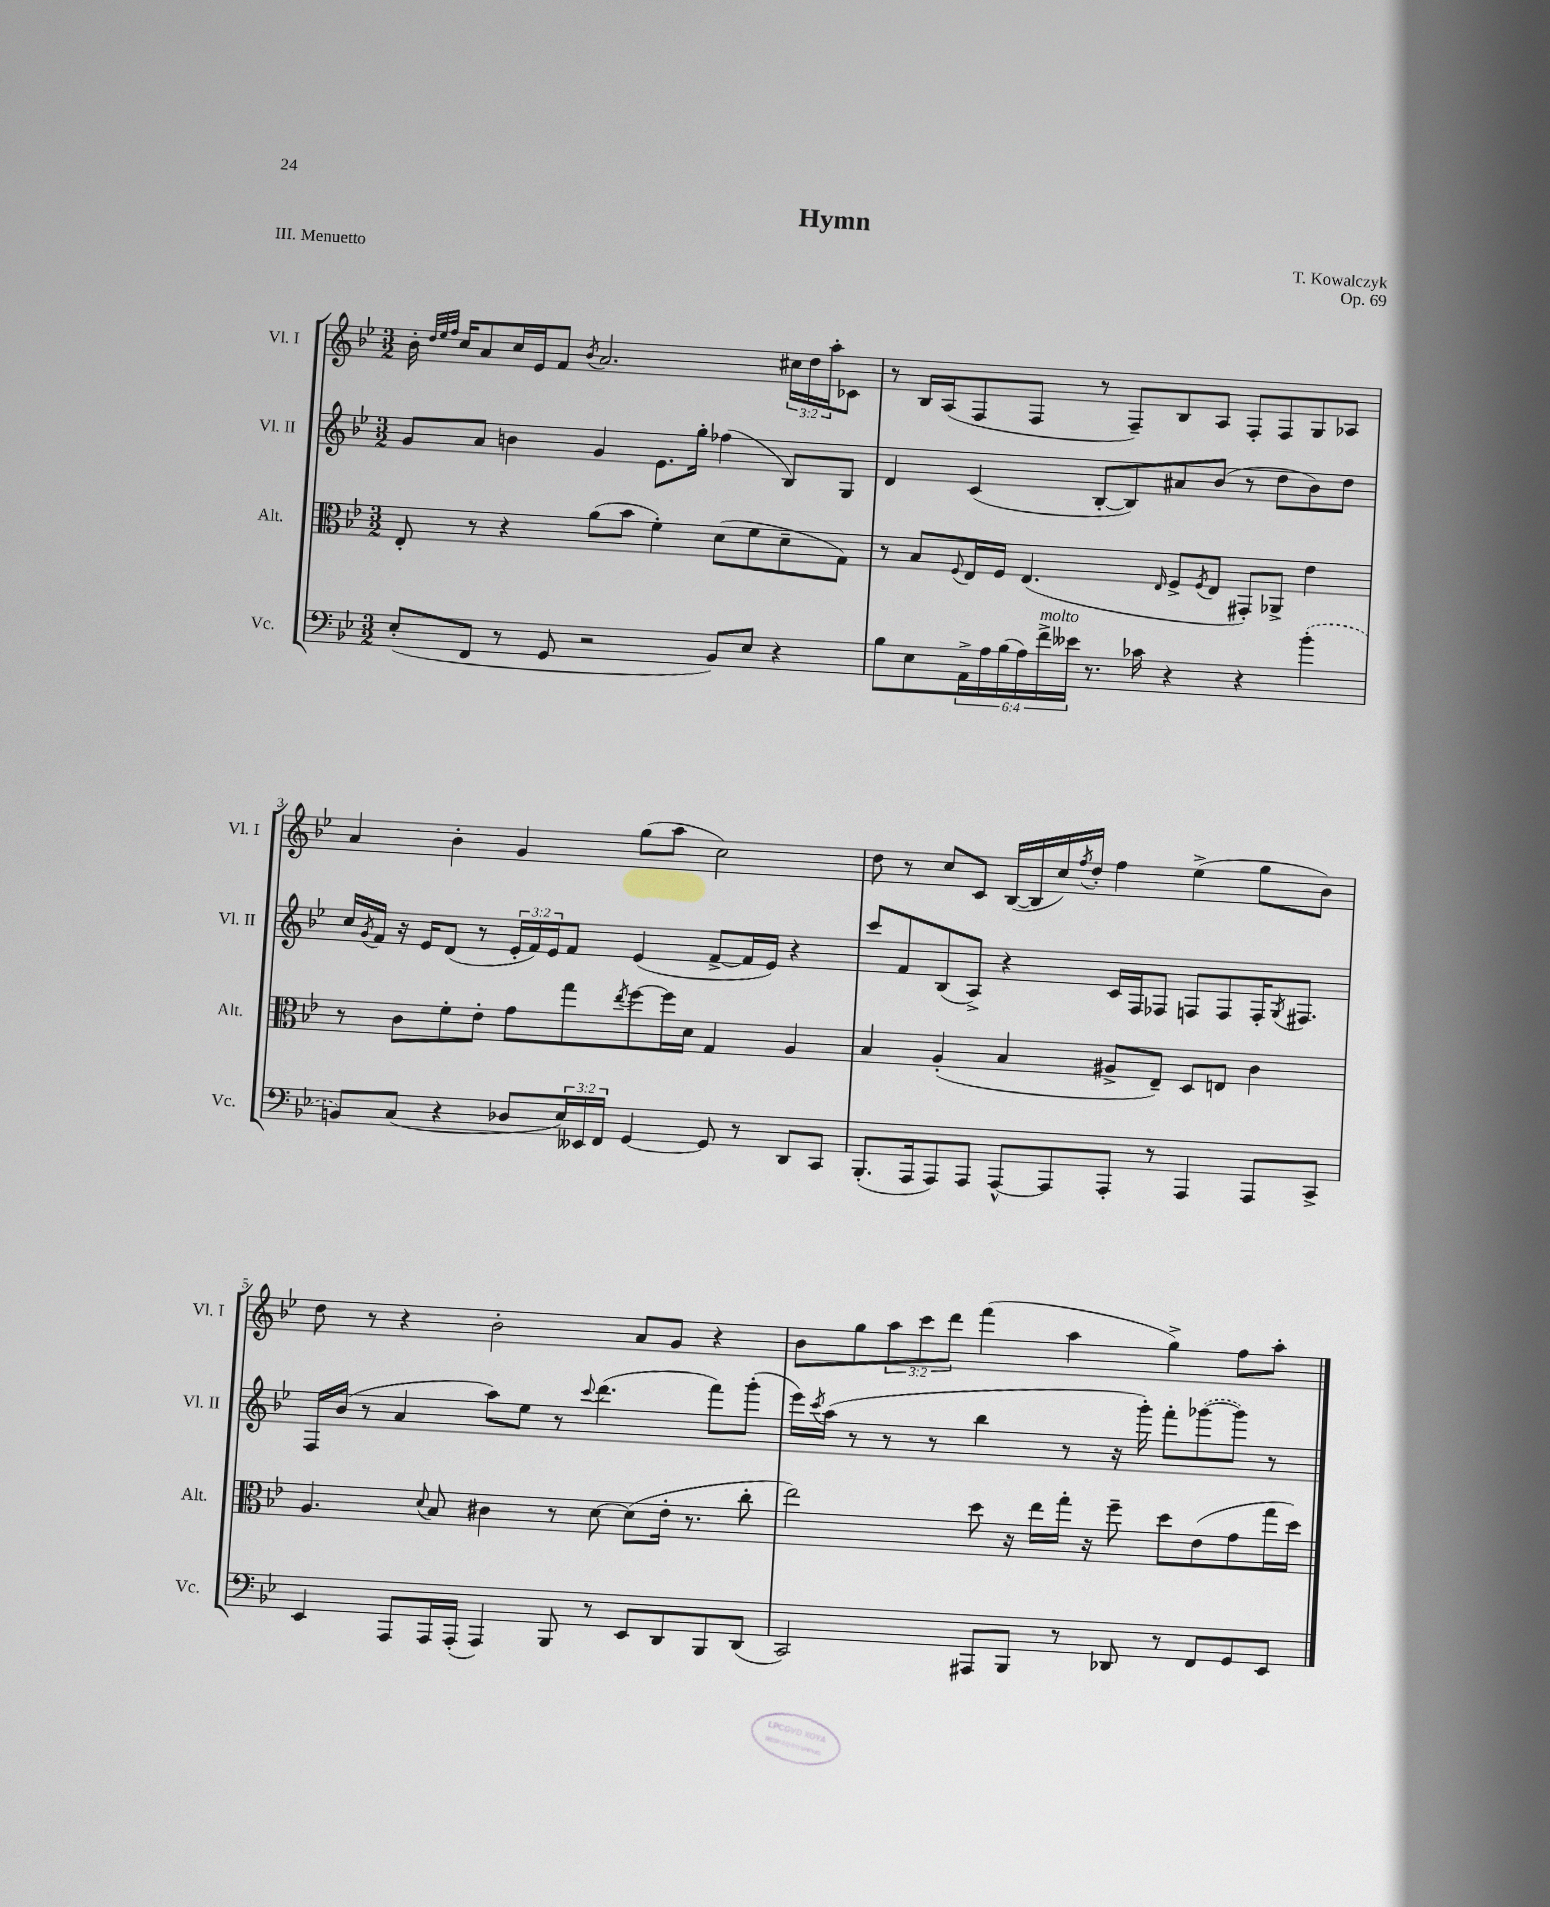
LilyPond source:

\header { title = "Hymn" composer = "T. Kowalczyk" opus = "Op. 69" piece = "III. Menuetto" }
<<
\new StaffGroup <<
\new Staff = "s0" \with { instrumentName = "Vl. I" shortInstrumentName = "Vl. I" } {
    \clef treble \key bes \major \numericTimeSignature \time 3/2 \override Staff.TupletNumber.text = #tuplet-number::calc-fraction-text
    bes'16-. \grace { d''32 ees''32 f''32 } c''16 a'8 c''16 ees'16 f'8 \acciaccatura { bes'8 } a'2. \tuplet 3/2 { cis''16 d''16 a''16-. } ces'8 |
    r8 bes16 a16( f8 f8 r8 f8--) bes8 a8 f8-. f8 g8 aes8 |
    a'4 bes'4-. g'4 g''8( a''8 c''2) |
    d''8 r8 c''8 c'8 bes16~( bes16 c''16) \acciaccatura { f''8 } d''16-. f''4 ees''4->( g''8 bes'8) |
    d''8 r8 r4 bes'2-. a'8 g'8 r4 |
    bes'8 g''8 \tuplet 3/2 { a''8 c'''8 d'''8 } f'''4( a''4 g''4->) f''8 a''8-. \bar "|." |
}
\new Staff = "s1" \with { instrumentName = "Vl. II" shortInstrumentName = "Vl. II" } {
    \clef treble \key bes \major \numericTimeSignature \time 3/2 \override Staff.TupletNumber.text = #tuplet-number::calc-fraction-text
    g'8 a'8 b'4 g'4 ees'8. g''16-. fes''4( bes8) g8 |
    d'4 c'4( bes8~-. bes8) ais'8 bes'8( r8 d''8 bes'8) d''8 |
    c''16 \acciaccatura { g'8 } f'16 r16 ees'16 d'8( r8 \tuplet 3/2 { ees'16-. f'16) ees'16 } f'8 ees'4( f'8~-> f'16 ees'16) r4 |
    c'''8 f'8 bes8( a8->) r4 c'16 f16 fes8 f8 f8 f16-. \acciaccatura { g8 } fis8. |
    f16 bes'16( r8 a'4 a''8) ees''8 r8 \appoggiatura { c'''8 } d'''4.( f'''8) g'''8-.( |
    ees'''16) \acciaccatura { c'''8 } a''16( r8 r8 r8 bes''4 r8 r16 g'''16-.) f'''8-. \once \slurDashed ges'''8~( ges'''8) r8 \bar "|." |
}
\new Staff = "s2" \with { instrumentName = "Alt." shortInstrumentName = "Alt." } {
    \clef alto \key bes \major \numericTimeSignature \time 3/2
    ees8-. r8 r4 a'8( bes'8 f'4-.) d'8( f'8 d'8-- g8) |
    r8 bes8 \appoggiatura { f8 } ees16 f16 ees4.( \grace { ees16 } f8-> \acciaccatura { f8 } ees8 gis,8-.) aes,8-> ees'4 |
    r8 c'8 f'8-. ees'8-. g'8 g''8 \acciaccatura { ees''8 } f''8~ f''16 d'16 g4 a4 |
    bes4 a4-.( bes4 ais8-> ees8--) d8 e8 c'4 |
    a4. \appoggiatura { d'8 } bes8 cis'4 r8 d'8~ d'8( ees'16-. r8. c''8-. |
    ees''2) d''8 r16 ees''16 g''16-. r16 f''8-- d''8 ees'8( g'8 g''16 d''16) \bar "|." |
}
\new Staff = "s3" \with { instrumentName = "Vc." shortInstrumentName = "Vc." } {
    \clef bass \key bes \major \numericTimeSignature \time 3/2 \override Staff.TupletNumber.text = #tuplet-number::calc-fraction-text
    ees8-.( f,8 r8 g,8 r2 bes,8) ees8 r4 |
    bes8 ees8 \tuplet 6/4 { a,16-> a16 bes16( a16) f'16->^\markup { \italic "molto" } eeses'16 } r8. ces'16 r4 r4 \once \slurDashed bes'4-.( |
    b,8) c8( r4 des8 \tuplet 3/2 { ees16) eeses,16 f,16 } g,4~ g,8 r8 d,8 c,8 |
    bes,,8.-.( a,,16 a,,8) a,,8 a,,8~-^ a,,8 a,,8-. r8 a,,4 a,,8 c,8-> |
    ees,4 a,,8 a,,16 a,,16-.( a,,4) bes,,8 r8 ees,8 d,8 bes,,8 d,8( |
    c,2) ais,,8 bes,,8 r8 des,8 r8 f,8 g,8 ees,8 \bar "|." |
}
>>
>>
